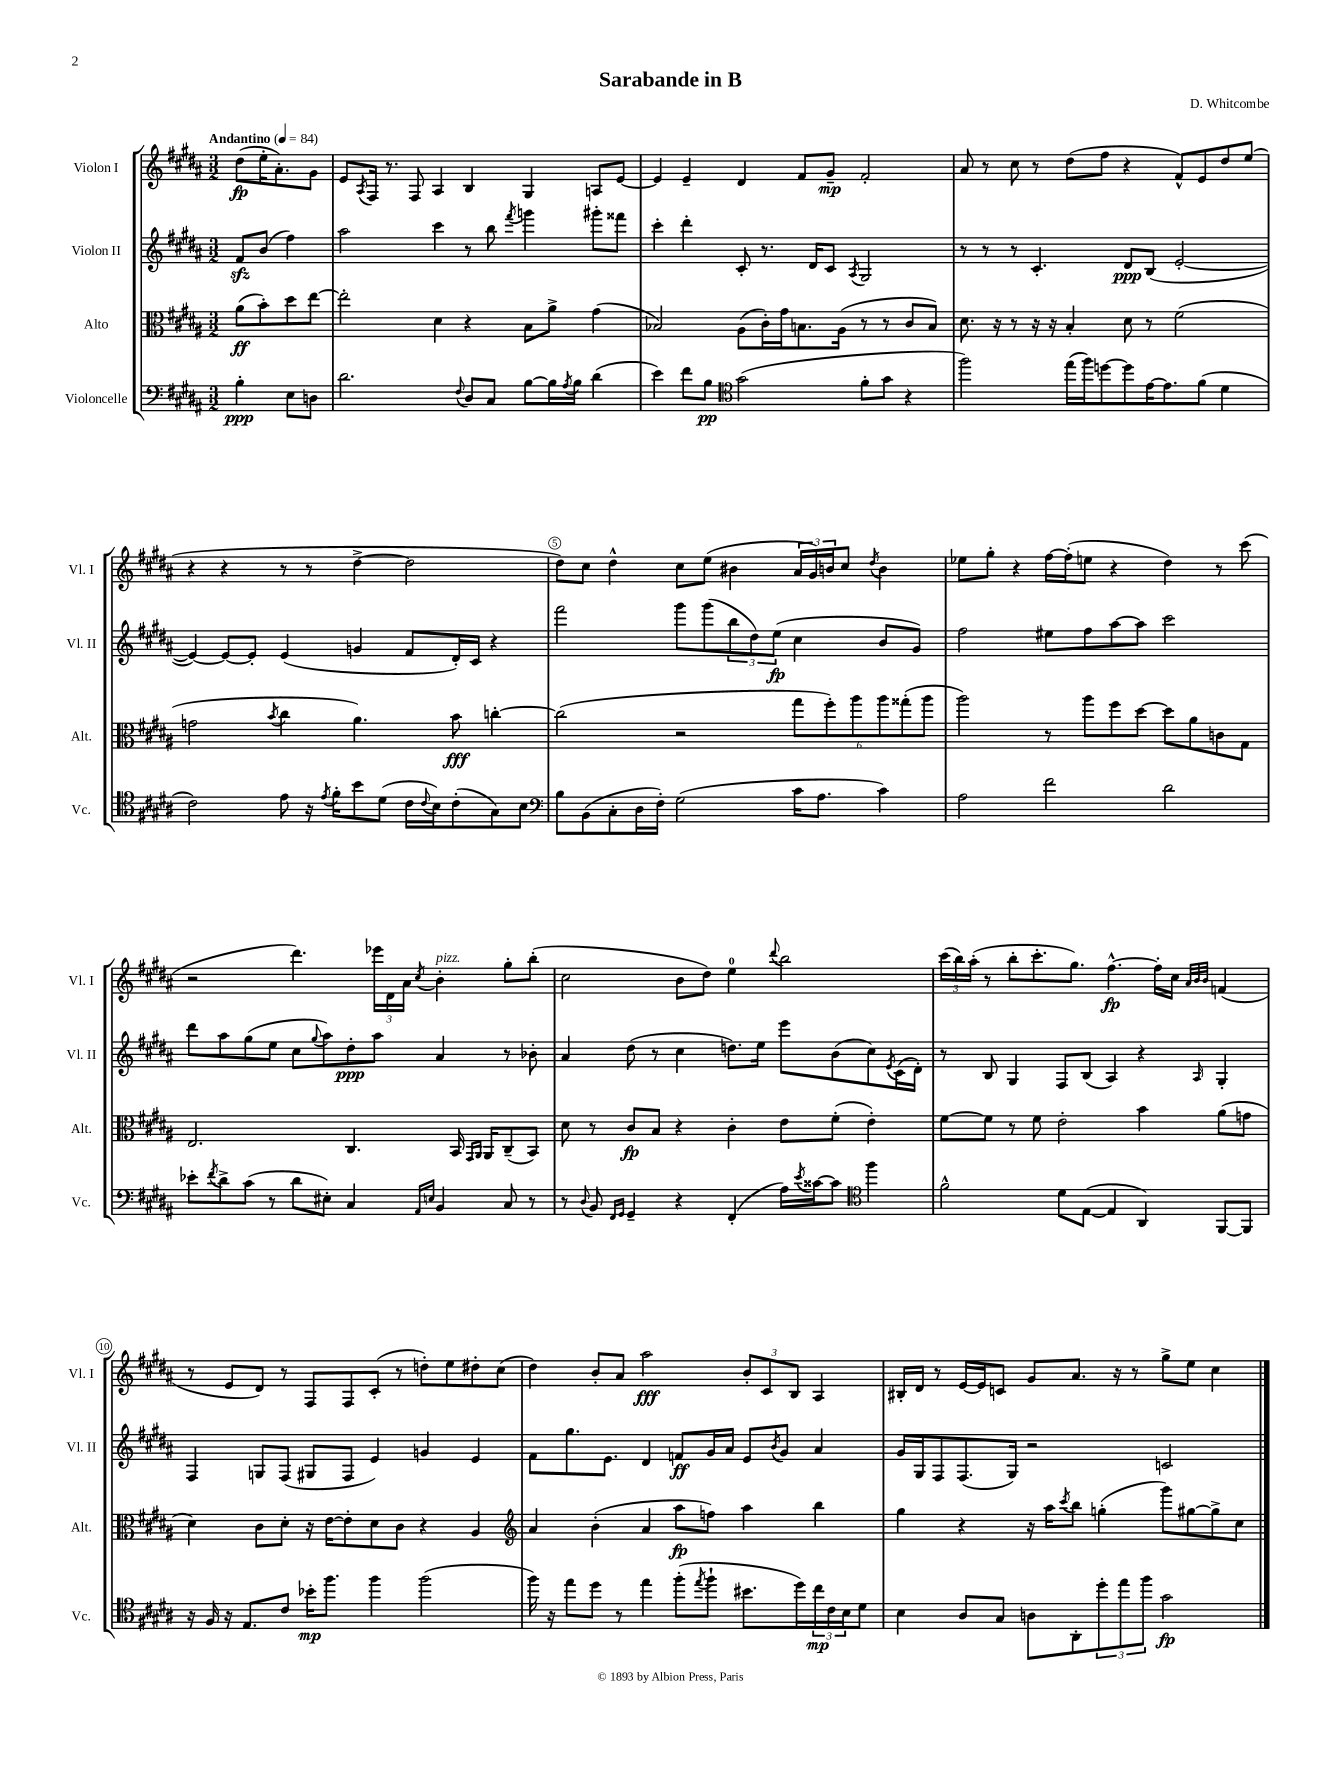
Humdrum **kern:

**kern	**dynam	**kern	**dynam	**kern	**dynam	**kern	**dynam
*part4	*part4	*part3	*part3	*part2	*part2	*part1	*part1
*staff4	*staff4	*staff3	*staff3	*staff2	*staff2	*staff1	*staff1
*I"Violoncelle	*	*I"Alto	*	*I"Violon II	*	*I"Violon I	*
*I'Vc.	*	*I'Alt.	*	*I'Vl. II	*	*I'Vl. I	*
*clefF4	*	*clefC3	*	*clefG2	*	*clefG2	*
*k[f#c#g#d#a#]	*	*k[f#c#g#d#a#]	*	*k[f#c#g#d#a#]	*	*k[f#c#g#d#a#]	*
*M3/2	*	*M3/2	*	*M3/2	*	*M3/2	*
*MM84	*	*MM84	*	*MM84	*	*MM84	*
=	=	=	=	=	=	=	=
!	!	!	!	!	!	!LO:TX:a:B:t=Andantino	!
4B'\	ppp	(8a#\L	ff	8f#zz/L	.	(8dd#\L	fp
.	.	8b'\)	.	(8b/J	.	16ee'\K	.
.	.	.	.	.	.	8.a#'\)	.
8E\L	.	8dd#\	.	4ff#\)	.	.	.
8Dn\J	.	[8ee\J	.	.	.	8g#\J	.
=1	=1	=1	=1	=1	=1	=1	=1
2.d#\	.	2ee'\]	.	2aa#\	.	8e/L	.
.	.	.	.	.	.	8qA#/	.
.	.	.	.	.	.	16F#/Jk	.
.	.	.	.	.	.	8.r	.
.	.	.	.	.	.	8F#/	.
.	.	4d#\	.	4ccc#\	.	4A#/	.
8qqF#/	.	.	.	.	.	.	.
8D#/L	.	4r	.	8r	.	4B/	.
8C#/J	.	.	.	8bb\	.	.	.
.	.	.	.	8qfff#/	.	.	.
[8B\L	.	8B\L	.	4gggn\	.	4G#/	.
16B\L]	.	8a#^\J	.	.	.	.	.
8qA#/	.	.	.	.	.	.	.
16B\JJ	.	.	.	.	.	.	.
(4d#\	.	(4g#\	.	8ggg#X'\L	.	8An/L	.
.	.	.	.	8fff##X\J	.	[8e/J	.
=2	=2	=2	=2	=2	=2	=2	=2
4e\)	.	2B-X/)	.	4ccc#'\	.	4e/]	.
8f#\L	.	.	.	4ddd#'\	.	4e~/	.
8B\J	pp	.	.	.	.	.	.
*clefC4	*	*	*	*	*	*	*
(2g#\	.	(8A#\L	.	8c#'/	.	4d#/	.
.	.	16c#'\L)	.	8.r	.	.	.
.	.	16g#\J	.	.	.	.	.
.	.	8.Bn\	.	.	.	8f#/L	.
.	.	.	.	16d#/KL	.	.	.
.	.	.	.	8c#/J	.	8g#~/J	mp
.	.	(16A#\Jk	.	.	.	.	.
.	.	.	.	8qA#/	.	.	.
8f#'\L	.	8r	.	2G#/	.	2f#'/	.
8g#\J	.	8r	.	.	.	.	.
4r	.	8c#/L	.	.	.	.	.
.	.	8B/J)	.	.	.	.	.
=3	=3	=3	=3	=3	=3	=3	=3
2ff#\)	.	8.d#\	.	8r	.	8a#/	.
.	.	.	.	8r	.	8r	.
.	.	16r	.	.	.	.	.
.	.	8r	.	8r	.	8cc#\	.
.	.	16r	.	4.c#'/	.	8r	.
.	.	16r	.	.	.	.	.
(16ee\LL	.	4B'/	.	.	.	(8dd#\L	.
16ff#\J)	.	.	.	.	.	.	.
[8ddn\	.	.	.	.	.	8ff#\J	.
8dd\]	.	8d#\	.	8d#/L	ppp	4r	.
[16e\K	.	8r	.	(8B/J	.	.	.
8.e\]	.	.	.	.	.	.	.
.	.	(2f#\	.	[2e'/	.	8f#^^/L)	.
(8f#\J	.	.	.	.	.	8e/	.
4d#\	.	.	.	.	.	8dd#/	.
.	.	.	.	.	.	(8ee/J	.
!!LO:LB:g=z
=4	=4	=4	=4	=4	=4	=4	=4
2c#\)	.	2gn\	.	4e/_)	.	4r	.
.	.	.	.	8e/L_	.	4r	.
.	.	.	.	8e'/J]	.	.	.
.	.	8qb/	.	.	.	.	.
8e\	.	4cc#\	.	(4e/	.	8r	.
16r	.	.	.	.	.	8r	.
8qe/	.	.	.	.	.	.	.
16f#'\KL	.	.	.	.	.	.	.
8b\	.	4.a#\)	.	4gn/	.	[4dd#^\	.
(8d#\J	.	.	.	.	.	.	.
16c#\LL	.	.	.	8f#/L	.	2dd#\]	.
8qqc#/	.	.	.	.	.	.	.
16B\J)	.	.	.	.	.	.	.
(8c#'\	.	8b\	fff	16d#'/L)	.	.	.
.	.	.	.	16c#/JJ	.	.	.
8G#\)	.	[4ccn'\	.	4r	.	.	.
8B\J	.	.	.	.	.	.	.
=5	=5	=5	=5	=5	=5	=5	=5
*clefF4	*	*	*	*	*	*	*
8B\L	.	(2cc\]	.	2fff#\	.	8dd#\L)	.
(8BB\	.	.	.	.	.	8cc#\J	.
8C#'\	.	.	.	.	.	4dd#^^\	.
16D#\L	.	.	.	.	.	.	.
16F#'\JJ)	.	.	.	.	.	.	.
(2G#\	.	2r	.	8ggg#\L	.	8cc#\L	.
.	.	.	.	(8ggg#\	.	(8ee\J	.
.	.	.	.	12bb\	.	4b#X\	.
.	.	.	.	12dd#\)	.	.	.
.	.	.	.	(12ee\J	fp	.	.
16c#\KL	.	12gg#\L	.	4cc#\	.	24a#/LL	.
.	.	.	.	.	.	24g#/)	.
8.A#\J	.	.	.	.	.	.	.
.	.	12ff#'\)	.	.	.	24bn/J	.
.	.	.	.	.	.	8cc#/J	.
.	.	12aa#\	.	.	.	.	.
.	.	.	.	.	.	8qdd#/	.
4c#\)	.	12aa#\	.	8b/L	.	4b\	.
.	.	(12gg##X'\	.	.	.	.	.
.	.	.	.	8g#/J)	.	.	.
.	.	12aa#\J	.	.	.	.	.
=6	=6	=6	=6	=6	=6	=6	=6
2A#\	.	2aa#\)	.	2ff#\	.	8ee-X\L	.
.	.	.	.	.	.	8gg#'\J	.
.	.	.	.	.	.	4r	.
2f#\	.	8r	.	8ee#X\L	.	[16ff#\LL	.
.	.	.	.	.	.	(16ff#'\J]	.
.	.	8aa#\L	.	8ff#\	.	8een\J	.
.	.	8ff#\	.	[8aa#\	.	4r	.
.	.	[8dd#\J	.	8aa#\J]	.	.	.
2d#\	.	8dd#\L]	.	2ccc#\	.	4dd#\)	.
.	.	8a#\	.	.	.	.	.
.	.	8cn\	.	.	.	8r	.
.	.	8G#\J	.	.	.	(8ccc#\	.
!!LO:LB:g=z
=7	=7	=7	=7	=7	=7	=7	=7
8e-X'\L	.	2.E/	.	8ddd#\L	.	2r	.
8qf#/	.	.	.	.	.	.	.
8d#^\	.	.	.	8aa#\	.	.	.
(8c#\J	.	.	.	(8gg#\	.	.	.
8r	.	.	.	8ee\J	.	.	.
8d#\L	.	.	.	8cc#\L	.	4.ddd#\)	.
.	.	.	.	8qqgg#/	.	.	.
8E#X'\J)	.	.	.	8aa#\)	.	.	.
4C#/	.	4.C#/	.	8dd#'\	ppp	.	.
.	.	.	.	8aa#\J	.	24eee-X\LL	.
.	.	.	.	.	.	24d#\	.
.	.	.	.	.	.	24a#\JJ	.
16qqAA#/LL	.	.	.	.	.	.	.
16qqEn/JJ	.	.	.	.	.	8qcc#/	.
!	!	!	!	!	!	!LO:TX:a:i:t=pizz.	!
4BB/	.	.	.	4a#/	.	4b'\	.
.	.	16BB/	.	.	.	.	.
.	.	16qqGG#/LL	.	.	.	.	.
.	.	16qqAA#/JJ	.	.	.	.	.
.	.	16AA#/KL	.	.	.	.	.
8C#/	.	(8C#~/	.	8r	.	8gg#'\L	.
8r	.	8BB/J)	.	8b-X'\	.	(8bb'\J	.
=8	=8	=8	=8	=8	=8	=8	=8
8r	.	8d#\	.	4a#/	.	2cc#\	.
8qqD#/	.	.	.	.	.	.	.
8BB/	.	8r	.	.	.	.	.
16qqFF#/LL	.	.	.	.	.	.	.
16qqGG#/JJ	.	.	.	.	.	.	.
4GG#~/	.	8c#/L	fp	(8dd#\	.	.	.
.	.	8B/J	.	8r	.	.	.
4r	.	4r	.	4cc#\	.	8b\L	.
.	.	.	.	.	.	8dd#\J)	.
(4FF#'/	.	4c#'\	.	8.ddn\L)	.	4ee\	.
.	.	.	.	16ee\Jk	.	.	.
.	.	.	.	.	.	8qqddd#/	.
16A#\LL)	.	8e\L	.	8eee\L	.	2bb\	.
8qe/	.	.	.	.	.	.	.
[16c##X\J	.	.	.	.	.	.	.
8c##\J]	.	(8f#'\J	.	(8b\	.	.	.
*clefC4	*	*	*	*	*	*	*
4ff#\	.	4e'\)	.	8cc#\)	.	.	.
.	.	.	.	8qe/	.	.	.
.	.	.	.	(16c#\L	.	.	.
.	.	.	.	16d#'\JJ)	.	.	.
=9	=9	=9	=9	=9	=9	=9	=9
2f#^^\	.	[8f#\L	.	8r	.	(24ccc#\LL	.
.	.	.	.	.	.	24bb\)	.
.	.	.	.	.	.	(24aa#'\JJ	.
.	.	8f#\J]	.	8B/	.	8r	.
.	.	8r	.	4G#/	.	8bb'\L	.
.	.	8f#\	.	.	.	8.ccc#'\	.
8d#\L	.	2e'\	.	8F#/L	.	.	.
.	.	.	.	.	.	8.gg#\J)	.
([8E\J	.	.	.	(8B/J	.	.	.
4E/]	.	.	.	4A#/)	.	[4.ff#^^\	fp
4AA#/)	.	4b\	.	4r	.	.	.
.	.	.	.	.	.	16ff#'\LL]	.
.	.	.	.	.	.	16cc#\JJ	.
.	.	.	.	.	.	32qqa#/LLL	.
.	.	.	.	.	.	32qqb/	.
.	.	.	.	16qqA#/	.	32qqb/JJJ	.
[8FF#/L	.	(8a#\L	.	4G#'/	.	(4fn/	.
8FF#/J]	.	8gn\J	.	.	.	.	.
!!LO:LB:g=z
=10	=10	=10	=10	=10	=10	=10	=10
16r	.	4d#\)	.	4F#/	.	8r	.
16F#/	.	.	.	.	.	.	.
16r	.	.	.	.	.	8e/L	.
8.E/L	.	.	.	.	.	.	.
.	.	8c#\L	.	8Gn/L	.	8d#/J)	.
8c#/J	.	8d#'\J	.	(8F#/J	.	8r	.
16b-X'\KL	mp	16r	.	8G#X/L	.	8F#/L	.
8.ff#\J	.	[16e\KL	.	.	.	.	.
.	.	8e'\]	.	8F#/J	.	8F#/	.
4ff#\	.	8d#\	.	4e/)	.	(8c#'/J	.
.	.	8c#\J	.	.	.	8r	.
(2ff#\	.	4r	.	4gn/	.	8ddn'\L)	.
.	.	.	.	.	.	8ee\	.
.	.	4A#/	.	4e/	.	8dd#X'\	.
.	.	.	.	.	.	(8cc#\J	.
=11	=11	=11	=11	=11	=11	=11	=11
*	*	*clefG2	*	*	*	*	*
16ff#\)	.	4a#/	.	8f#\L	.	4dd#\)	.
16r	.	.	.	.	.	.	.
8ee\L	.	.	.	8.gg#\	.	.	.
8dd#\J	.	(4b'\	.	.	.	8b'/L	.
.	.	.	.	8.e\J	.	.	.
8r	.	.	.	.	.	8a#/J	.
4ee\	.	4a#/	.	4d#/	.	2aa#\	fff
(8ff#'\L	.	8aa#\L	fp	8fn/L	ff	.	.
8qee/	.	.	.	.	.	.	.
8ff#`\J	.	8ffn\J)	.	16g#/L	.	.	.
.	.	.	.	16a#/JJ	.	.	.
8.b#X\L	.	4aa#\	.	8e/L	.	12b'/L	.
.	.	.	.	.	.	12c#/	.
.	.	.	.	8qb/	.	.	.
.	.	.	.	8g#/J	.	.	.
.	.	.	.	.	.	12B/J	.
16dd#\L)	.	.	.	.	.	.	.
24cc#\	mp	4bb\	.	4a#/	.	4A#/	.
24c#\	.	.	.	.	.	.	.
24B\J	.	.	.	.	.	.	.
8d#\J	.	.	.	.	.	.	.
=12	=12	=12	=12	=12	=12	=12	=12
4B\	.	4gg#\	.	16g#/LL	.	16B#X'/LL	.
.	.	.	.	16G#/J	.	16d#/JJ	.
.	.	.	.	8F#/	.	8r	.
8A#/L	.	4r	.	(8.F#/	.	[16e/LL	.
.	.	.	.	.	.	16e/J]	.
8G#/J	.	.	.	.	.	8cn/J	.
.	.	.	.	16G#/Jk)	.	.	.
8An\L	.	16r	.	2r	.	8g#/L	.
.	.	16aa#\KL	.	.	.	.	.
.	.	8qccc#/	.	.	.	.	.
8AA#'\	.	8bb\J	.	.	.	8.a#/J	.
12dd#'\	.	(4ggn'\	.	.	.	.	.
.	.	.	.	.	.	16r	.
12ee\	.	.	.	.	.	.	.
.	.	.	.	.	.	8r	.
12ff#\J	.	.	.	.	.	.	.
2g#\	fp	8ggg#\L)	.	2cn/	.	8gg#^\L	.
.	.	[8gg#X\	.	.	.	8ee\J	.
.	.	8gg#^\]	.	.	.	4cc#\	.
.	.	8cc#\J	.	.	.	.	.
==	==	==	==	==	==	==	==
*-	*-	*-	*-	*-	*-	*-	*-
